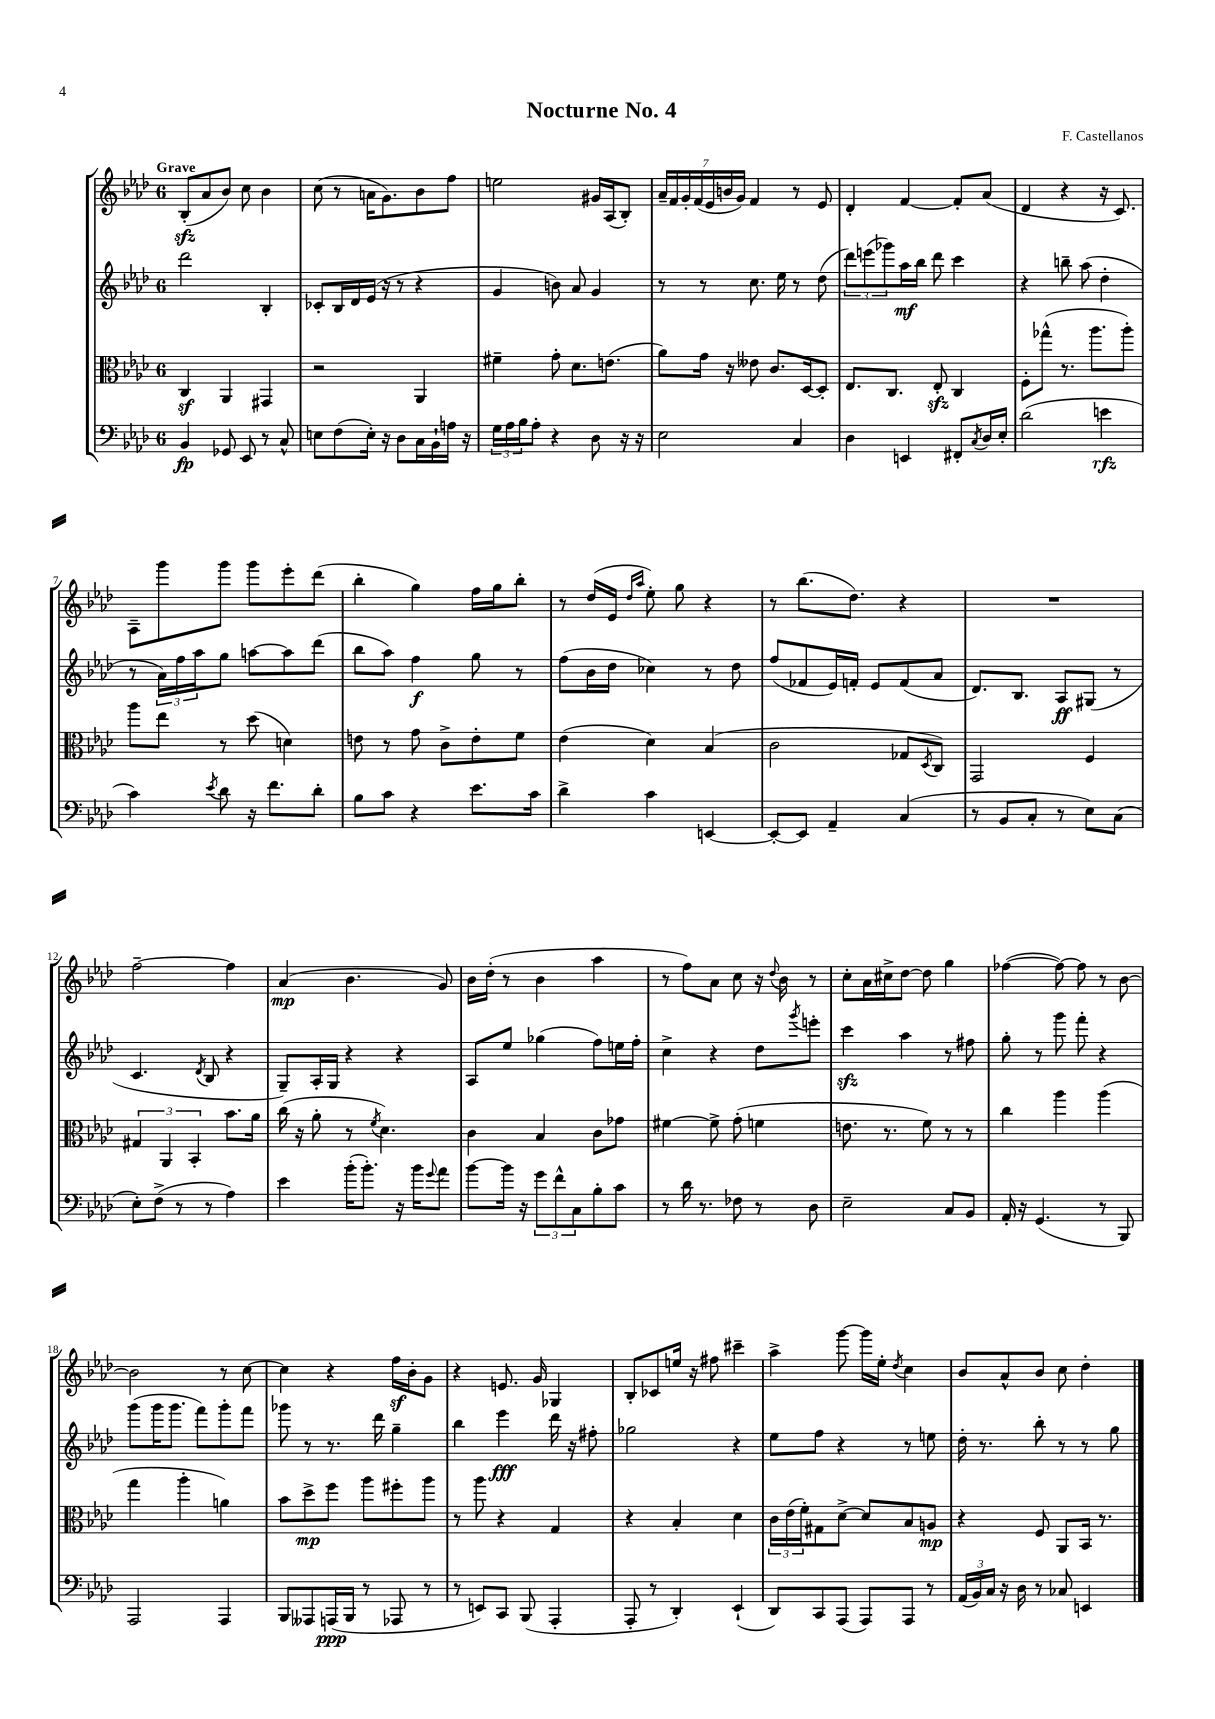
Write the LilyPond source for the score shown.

\header { title = "Nocturne No. 4" composer = "F. Castellanos" }
<<
\new StaffGroup <<
\new Staff = "s0" {
    \clef treble \key aes \major \once \override Staff.TimeSignature.style = #'single-digit \time 6/8 \tempo "Grave"
    bes8-.\sfz( aes'8 bes'8) c''8 bes'4 |
    c''8( r8 a'16 g'8.) bes'8 f''8 |
    e''2 gis'16 aes16( bes8-.) |
    \tuplet 7/4 { aes'16-- f'16 g'16-. f'16( ees'16 b'16 g'16) } f'4 r8 ees'8 |
    des'4-. f'4~ f'8-. aes'8( |
    des'4 r4 r16 c'8.) |
    aes8-- g'''8 g'''8 g'''8 ees'''8-. des'''8( |
    bes''4-. g''4) f''16 g''16 bes''8-. |
    r8 des''16( ees'16 \grace { des''16 aes''16 } ees''8-.) g''8 r4 |
    r8 bes''8.( des''8.) r4 |
    R2. |
    f''2~-- f''4 |
    aes'4\mp( bes'4. g'8) |
    bes'16 des''16-.( r8 bes'4 aes''4 |
    r8 f''8) aes'8 c''8 r16 \appoggiatura { des''8 } bes'16 r8 |
    c''8-. aes'16 cis''16-> des''8~ des''8 g''4 |
    fes''4~( fes''8~) fes''8 r8 bes'8~ |
    bes'2 r8 c''8~ |
    c''4 r4 f''16\sf bes'16-. g'8 |
    r4 e'8. g'16 ges4 |
    bes8-. ces'8 e''16 r16 fis''8 cis'''4-- |
    aes''4-> g'''8~ g'''16 ees''16-. \acciaccatura { des''8 } c''4 |
    bes'8 aes'8-^ bes'8 c''8 des''4-. \bar "|." |
}
\new Staff = "s1" {
    \clef treble \key aes \major \once \override Staff.TimeSignature.style = #'single-digit \time 6/8
    des'''2 bes4-. |
    ces'8-. bes16 des'16 ees'16( r16 r8 r4 |
    g'4 b'8) aes'8 g'4 |
    r8 r8 c''8. ees''16 r8 des''8( |
    \tuplet 3/2 { des'''8) e'''8( ges'''8) } aes''16\mf bes''16 des'''8 c'''4 |
    r4 b''8-- aes''8( des''4-. |
    r8 \tuplet 3/2 { aes'16) f''16 aes''16 } g''8 a''8~ a''8 des'''8( |
    bes''8 aes''8) f''4\f g''8 r8 |
    f''8( bes'16 des''16 ces''4) r8 des''8 |
    f''8( fes'8 ees'16) f'16-. ees'8 f'8( aes'8 |
    des'8.) bes8. aes8\ff gis8( r8 |
    c'4. \acciaccatura { des'8 } bes8 r4 |
    g8--) aes16-. g16 r4 r4 |
    aes8 ees''8 ges''4( f''8) e''16 f''16-. |
    c''4-> r4 des''8 \acciaccatura { g'''8 } e'''8-. |
    c'''4\sfz aes''4 r8 fis''8 |
    g''8-. r8 g'''8 f'''8-. r4 |
    g'''8( g'''16 g'''8. f'''8) g'''8-. f'''8 |
    ges'''8 r8 r8. des'''16 g''4-- |
    bes''4 ees'''4\fff des'''16 r16 fis''8-. |
    ges''2 r4 |
    ees''8 f''8 r4 r8 e''8 |
    des''16-. r8. bes''8-. r8 r8 g''8 \bar "|." |
}
\new Staff = "s2" {
    \clef alto \key aes \major \once \override Staff.TimeSignature.style = #'single-digit \time 6/8
    c4\sf aes,4 gis,4 |
    r2 aes,4 |
    fis'4-- g'8-. des'8. e'8.( |
    aes'8) g'16 r16 eeses'8 c'8. des16~ des8-. |
    ees8. c8. ees8-.\sfz c4 |
    f8-. ges''8-^( r8. aes''8. aes''8-.) |
    aes''8 ees''8 r8 des''8( d'4) |
    e'8 r8 g'8 c'8-> e'8-. f'8 |
    ees'4( des'4) bes4( |
    c'2 ges8 \acciaccatura { des8 } c8) |
    g,2 f4 |
    \tuplet 3/2 { gis4 aes,4 bes,4-. } bes'8. aes'16 |
    c''16( r16 aes'8-. r8 \acciaccatura { f'8 } des'4.) |
    c'4 bes4 c'8 ges'8 |
    fis'4~ fis'8-> g'8-.( f'4 |
    e'8. r8. f'8) r8 r8 |
    c''4 aes''4 aes''4( |
    g''4 aes''4-. a'4) |
    bes'8 des''8->\mp f''8 aes''8 fis''8-. aes''8 |
    r8 aes''8 r4 g4 |
    r4 bes4-. des'4 |
    \tuplet 3/2 { c'16 ees'16( f'16-.) } gis8 des'8~-> des'8 bes8 a8\mp |
    r4 f8 aes,8 bes,16 r8. \bar "|." |
}
\new Staff = "s3" {
    \clef bass \key aes \major \once \override Staff.TimeSignature.style = #'single-digit \time 6/8
    bes,4\fp ges,8 ees,8 r8 c8-^ |
    e8 f8( e16-.) r16 des8 c16 bes,16-! a16 r16 |
    \tuplet 3/2 { g16 aes16 bes16 } aes8-. r4 des8 r16 r16 |
    ees2 c4 |
    des4 e,4 fis,8-. \acciaccatura { c8 } des16 ees16-. |
    des'2( e'4\rfz |
    c'4) \acciaccatura { ees'8 } des'8 r16 f'8. des'8-. |
    bes8 c'8 r4 ees'8. c'16 |
    des'4-> c'4 e,4~ |
    e,8~-. e,8 aes,4-- c4( |
    r8 bes,8 c8-. r8 ees8) c8( |
    ees8-.) f8->( r8 r8 aes4) |
    ees'4 bes'16-.( bes'8.-.) r16 bes'16 \appoggiatura { g'8 } aes'8 |
    bes'8~ bes'16 r16 \tuplet 3/2 { g'8 f'8-^ c8 } bes8-. c'8 |
    r8 des'16 r8. fes8 r8 des8 |
    ees2-- c8 bes,8 |
    aes,16-. r16 g,4.( r8 bes,,8) |
    aes,,2 aes,,4 |
    bes,,8 aeses,,8 a,,16\ppp( bes,,16 r8 aes,,8 r8 |
    r8 e,8) c,8 bes,,8( aes,,4-. |
    aes,,8-. r8 des,4-.) ees,4-!( |
    des,8) c,8 aes,,8( aes,,8) aes,,8 r8 |
    \tuplet 3/2 { aes,16( bes,16) c16 } r16 des16 r8 ces8 e,4 \bar "|." |
}
>>
>>
